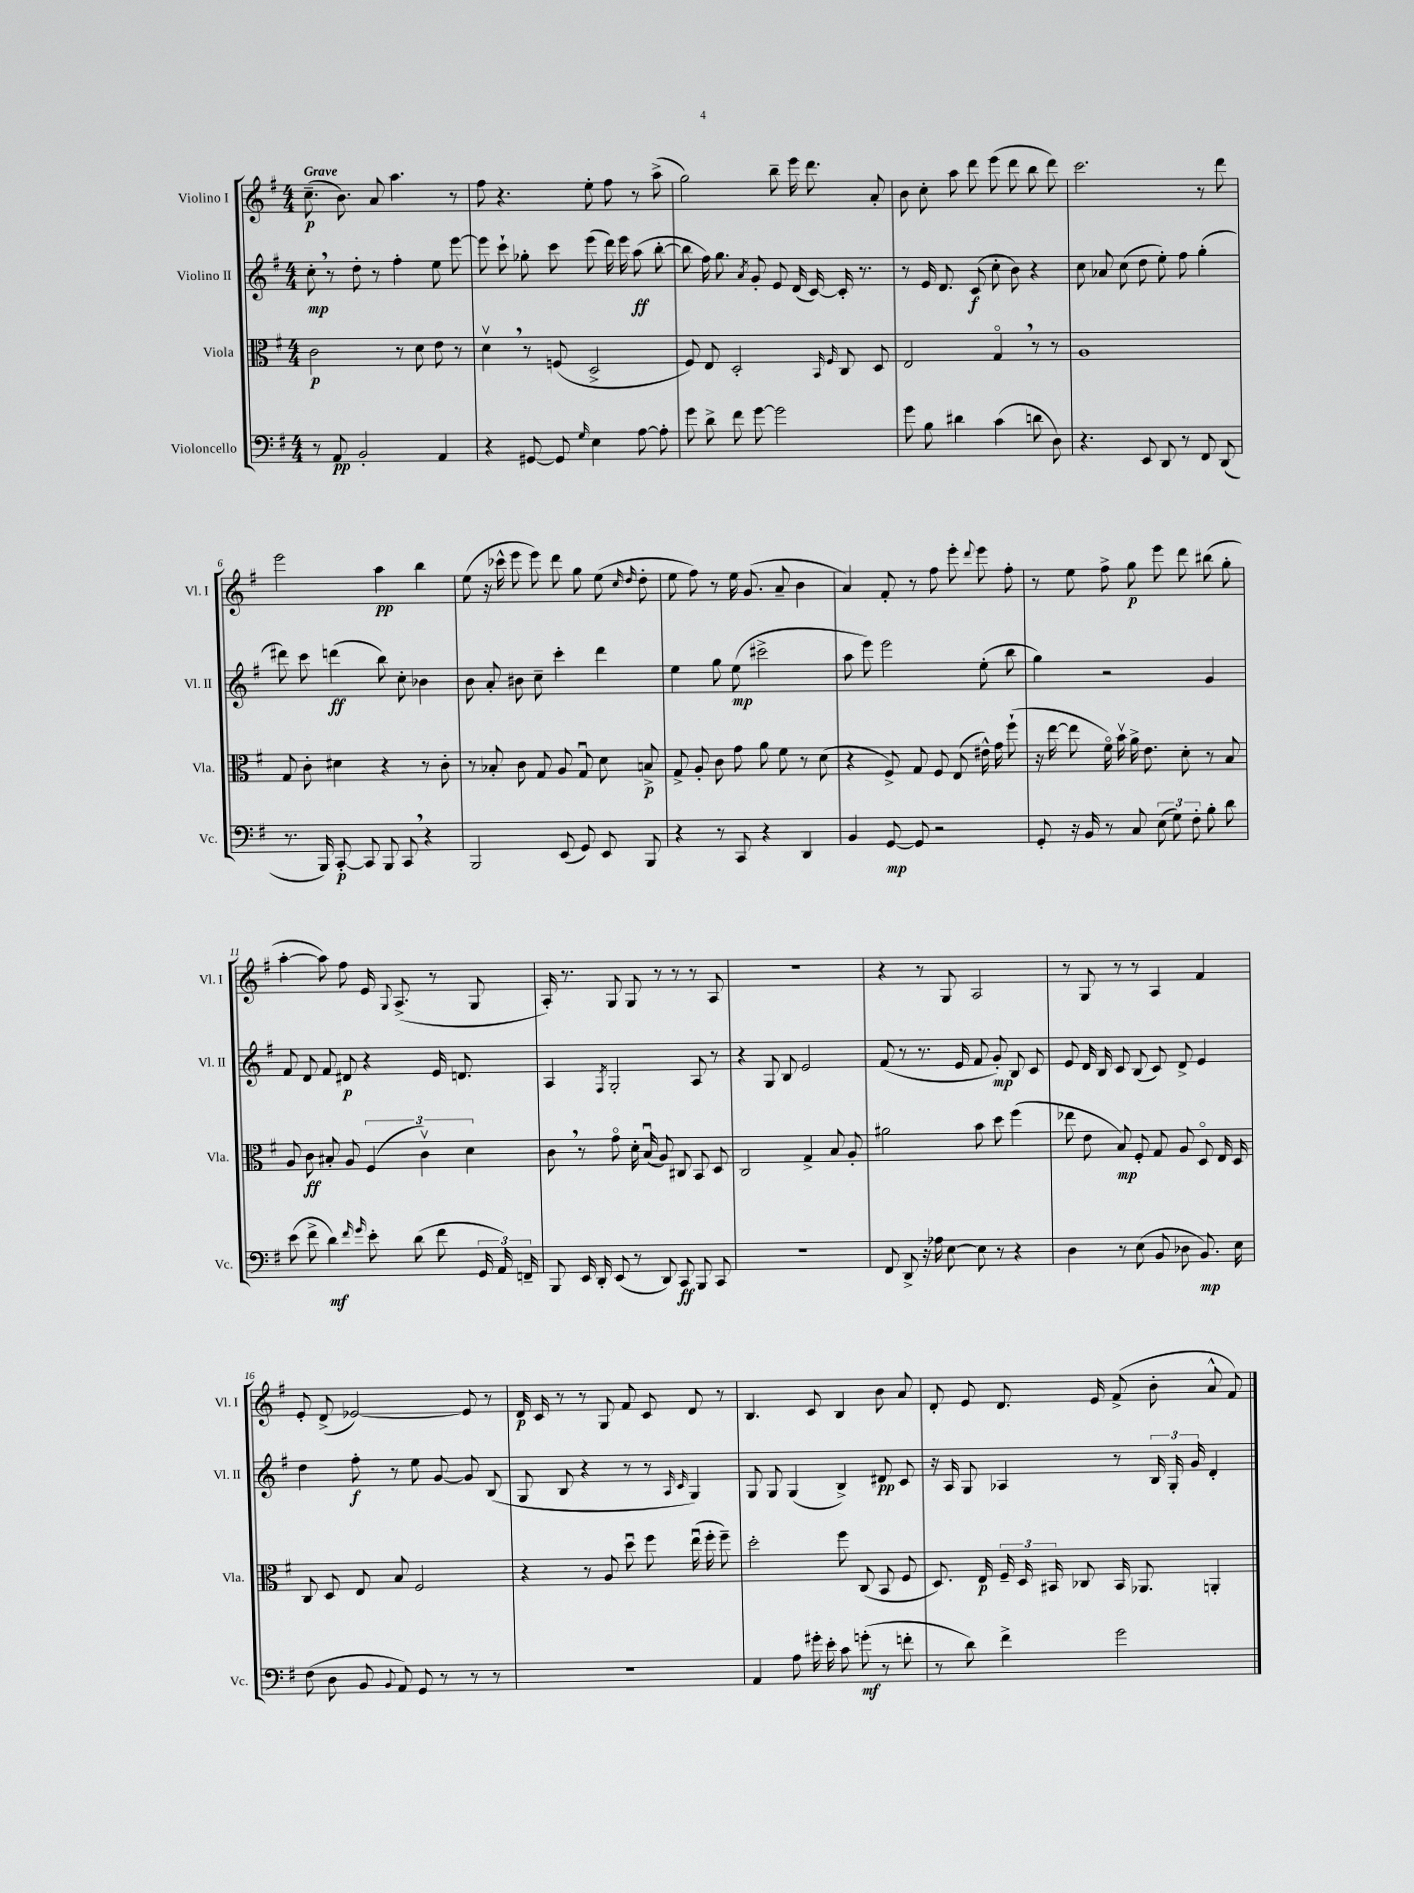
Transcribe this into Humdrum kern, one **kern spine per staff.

**kern	**kern	**kern	**kern
*staff4	*staff3	*staff2	*staff1
*clefF4	*clefC3	*clefG2	*clefG2
*k[f#]	*k[f#]	*k[f#]	*k[f#]
*M4/4	*M4/4	*M4/4	*M4/4
8r	2c	8cc'	(8.cc~
8AA	.	8r	.
.	.	.	8.b)
2BB'	.	8dd'	.
.	.	8r	8a
.	8r	4ff#'	4.aa
.	8d	.	.
4AA	8e	8ee	.
.	8r	[8eee	8r
=	=	=	=
4r	4dv	8eee]	8ff#
.	.	8ccc`	4.r
[8GG#	8r	8gg-'	.
8GG#]	(8F	8ccc	.
16qqG	.	.	.
4E	2D^	(8eee	8ee'
.	.	16ddd)	8ff#
.	.	16eee	.
[8A	.	(8aa	8r
8A']	.	[8bb'	(8aa^
=	=	=	=
8g	8F#)	8bb]	2gg)
8d^	8E	16ff#)	.
.	.	8.gg	.
8f#	2D'	.	.
.	.	8qa	.
[8g	.	8g'	.
2g]	.	8e	8bb~
.	.	(16d	16eee
.	.	[16c)	8.ddd
.	16qqBB	.	.
.	16qqF#	.	.
.	8C	16c']	.
.	.	8.r	.
.	8D	.	8a'
=	=	=	=
8g	2E	8r	8b
8B	.	16e	8cc'
.	.	8.d	.
4d#	.	.	8aa
.	.	(8c	8ddd
(4c	4Go	8cc'	(8eee
.	.	8b)	8ddd
8d	8r	4r	8bb
8D)	8r	.	8ddd)
=	=	=	=
4.r	1A	8cc	2.ccc
.	.	8a-	.
.	.	(8cc	.
8EE	.	8dd	.
8DD	.	8ee')	.
8r	.	8ff#	.
8FF#	.	(4gg'	8r
(8DD	.	.	8ddd
=	=	=	=
8.r	8G	8ddd#)	2eee
.	8c'	8ccc	.
16BBB)	.	.	.
[8CC'	4d#	(4ddd	.
8CC]	.	.	.
8BBB	4r	8bb)	4aa
8CC	.	8cc'	.
4r	8r	4b-	4bb
.	8c'	.	.
=	=	=	=
2BBB	8r	8b	(8ee
.	8B-'	8a'	16r
.	.	.	16ccc-^^
.	8c	8b#	8eee
.	8G	8cc~	8eee)
(8EE	8A	4ccc'	8ddd
8GG)	8Gu	.	8gg
8EE	8d	4ddd	(8ee
.	.	.	16qqcc
.	.	.	16qqdd
8BBB	8B^	.	8dd'
=	=	=	=
4r	8G^	4ee	8ee
.	8A'	.	8ff#)
8r	8c	8gg	8r
8CC	8g	(8ee	16ee
.	.	.	(8.g
4r	8a	2ccc#^	.
.	8f#	.	8a~
4DD	8r	.	4b
.	(8d	.	.
=	=	=	=
4BB	4r	8aa	4a)
.	.	8eee)	.
[8GG	8F#^)	2eee	8f#'
8GG]	8G	.	8r
2r	8F#	.	8ff#
.	(8E	.	8eee'
.	.	.	8qqddd
.	16e#^^)	(8ee'	8eee
.	16g	.	.
.	(8ff#`	8bb	8ff#'
=	=	=	=
8GG'	16r	4gg)	8r
.	[16ee	.	.
16r	8ee]	.	8ee
16BB	.	.	.
8r	16f#o)	2r	8ff#^
.	16bv	.	.
8C	16a^	.	8gg
.	8.e	.	.
(12E	.	.	8eee
12G)	.	.	.
.	8d'	.	8ddd
12F#'	.	.	.
8B'	8r	4g	(8bb#
8d	8B	.	8gg'
=	=	=	=
(8e	8A	8f#	[4aa'
8f#^	8c	8d	.
4d)	8B#'	8f#	8aa])
.	8A	8d#	8ff#
16qqf#	.	.	.
16qqg	.	.	.
8e'	(6F#	4r	16e
.	.	.	8qqG
.	.	.	(8.A^
(8d	.	.	.
.	6cv)	.	.
8f#	.	16e	8r
.	.	8.d	.
.	6d	.	.
24GG	.	.	8G
24AA)	.	.	.
24FF~	.	.	.
=	=	=	=
8BBB	8c	4A	16A')
.	.	.	8.r
16EE	8r	.	.
16DD'	.	.	.
.	.	8qF#	.
(8EE	8go	2G'	8G
8r	16d'	.	8G
.	(16Bu	.	.
8DD)	8A)	.	8r
8CC	8C#	.	8r
8BBB	8BB	8A	8r
8CC	8D	8r	8A
=	=	=	=
1r	2C	4r	1r
.	.	8G	.
.	.	8B	.
.	4G^	2e	.
.	8B	.	.
.	8A'	.	.
=	=	=	=
8FF#	2a#	(8f#	4r
8DD^	.	8r	.
16r	.	8.r	8r
16A-	.	.	.
[8E	.	.	8G
.	.	16e	.
8E]	8b	8f#	2A
8r	8dd	8g')	.
4r	(4ff#	8B	.
.	.	8c	.
=	=	=	=
4D	8ee-	8e	8r
.	8e	16d	8G
.	.	16B	.
8r	8B)	8c	8r
(8E	8F#'	(8B	8r
8BB	8G	8c)	4A
8D-	8A	8d^	.
8.BB)	8Do	4e	4f#
.	16E	.	.
16E	16D	.	.
=	=	=	=
(8F#	8C	4dd	8e'
8D	8D	.	(8d^
8BB	8E	8ff#'	[2e-)
8qqBB	.	.	.
8AA)	8B	8r	.
8GG	2F#	8ee	.
8r	.	[8g	.
8r	.	8g]	8e-]
8r	.	(8B	8r
=	=	=	=
1r	4r	8G	16d
.	.	.	16c
.	.	8B	8r
.	8r	4r	8r
.	8A	.	8G
.	8ddu	8r	8f#
.	8ff#	8r	8c
.	.	16qqA	.
.	.	16qqc	.
.	(16eeu	4G)	8d
.	16ff#'	.	.
.	8ff#~)	.	8r
=	=	=	=
4AA	2dd'	8G	4.B
.	.	8G	.
8A	.	(4G	.
16g#'	.	.	8c
16e'	.	.	.
8c	8ff#	4B^)	4B
(8g'	(8C	.	.
8r	8BB	8d#	8b
8f'	8F#	8c	8a
=	=	=	=
8r	8.D)	16r	8d'
.	.	16A	.
8d)	.	8G	8e
.	16E	.	.
4f#^	24F#~	4A-	8.d
.	24D	.	.
.	24BB#	.	.
.	8C-	.	.
.	.	.	16e
2g	16BB#	8r	(8f#^
.	8.AA-	.	.
.	.	24B	8b'
.	.	24G'	.
.	.	24g	.
.	4AA'	4d'	8a^^
.	.	.	8f#)
==	==	==	==
*-	*-	*-	*-
